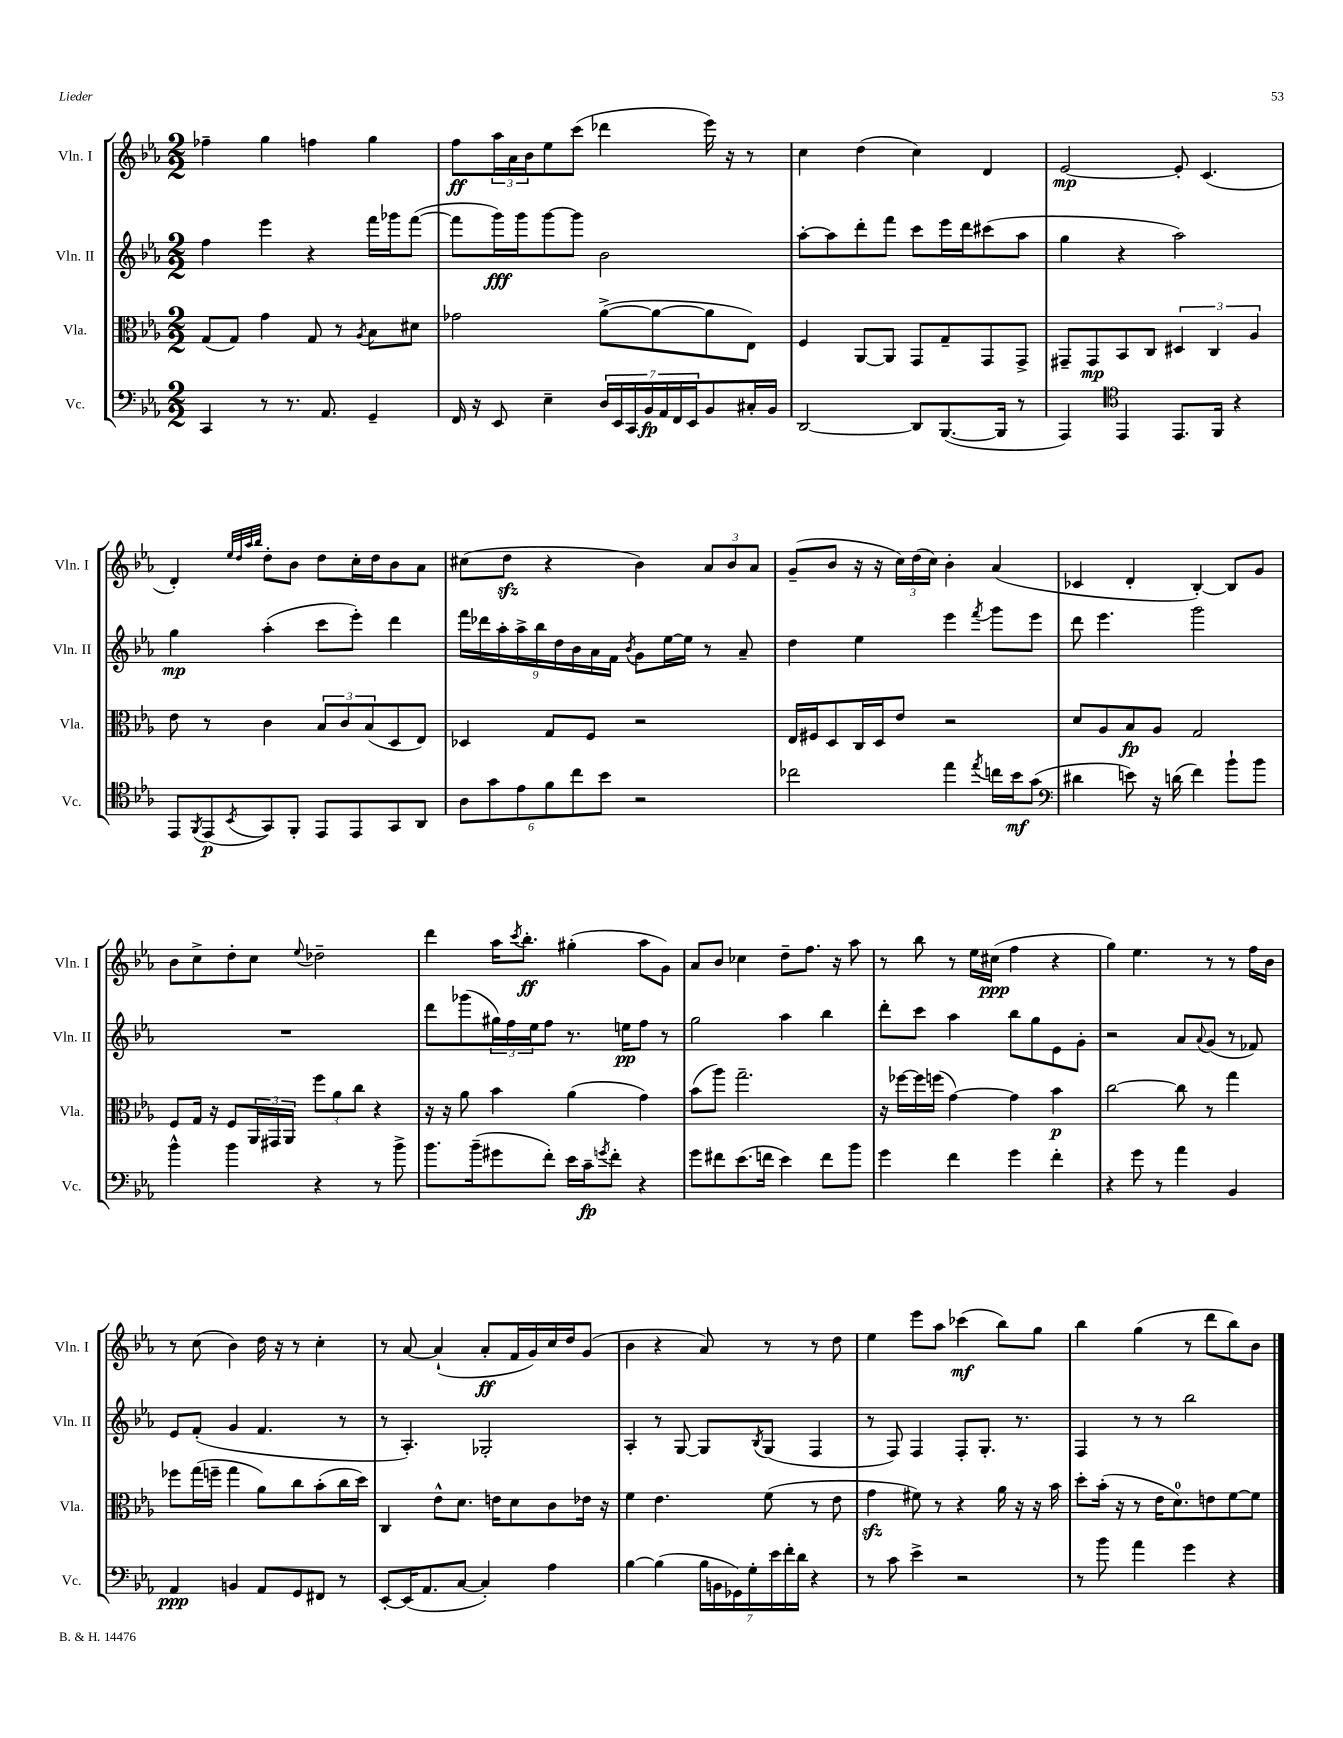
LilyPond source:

<<
\new StaffGroup <<
\new Staff = "s0" \with { instrumentName = "Vln. I" shortInstrumentName = "Vln. I" } {
    \clef treble \key ees \major \numericTimeSignature \time 2/2
    fes''4-- g''4 f''4 g''4 |
    f''8\ff \tuplet 3/2 { aes''16 aes'16 bes'16 } ees''8 c'''8( des'''4 ees'''16) r16 r8 |
    c''4 d''4( c''4) d'4 |
    ees'2~\mp ees'8-. c'4.( |
    d'4-.) \grace { ees''32 d''32 aes''32 bes''32 } d''8-. bes'8 d''8 c''16-. d''16 bes'8 aes'8 |
    cis''8( d''8\sfz r4 bes'4) \tuplet 3/2 { aes'8 bes'8 aes'8 } |
    g'8--( bes'8 r16 r16 \tuplet 3/2 { c''16) d''16( c''16) } bes'4-. aes'4( |
    ces'4 d'4-. bes4~-.) bes8 g'8 |
    bes'8 c''8-> d''8-. c''8 \appoggiatura { ees''8 } des''2-- |
    d'''4 aes''16 \acciaccatura { c'''8 } bes''8.-.\ff gis''4-.( aes''8 g'8) |
    aes'8 bes'8 ces''4 d''8-- f''8. r16 aes''8 |
    r8 bes''8 r8 ees''16 cis''16\ppp( f''4 r4 |
    g''4) ees''4. r8 r8 f''16 bes'16 |
    r8 c''8( bes'4) d''16 r16 r8 c''4-. |
    r8 aes'8~ aes'4-!( aes'8-.\ff f'16 g'16) c''16 d''16 g'8( |
    bes'4 r4 aes'8) r8 r8 d''8 |
    ees''4 ees'''8 aes''8 ces'''4\mf( bes''8) g''8 |
    bes''4 g''4( r8 d'''8 bes''8) bes'8 \bar "|." |
}
\new Staff = "s1" \with { instrumentName = "Vln. II" shortInstrumentName = "Vln. II" } {
    \clef treble \key ees \major \numericTimeSignature \time 2/2
    f''4 ees'''4 r4 f'''16 ges'''16 f'''8~( |
    f'''8 g'''16\fff) g'''16 g'''8~ g'''8 bes'2 |
    aes''8~-. aes''8 d'''8-. f'''8 c'''8 ees'''16 d'''16 cis'''8( aes''8 |
    g''4 r4 aes''2) |
    g''4\mp aes''4-.( c'''8 ees'''8-.) d'''4 |
    \tuplet 9/8 { f'''16 des'''16 aes''16-. aes''16-> bes''16 d''16 bes'16 aes'16 f'16 } \acciaccatura { bes'8 } g'8 ees''16~ ees''16 r8 aes'8-- |
    d''4 ees''4 ees'''4 \acciaccatura { f'''8 } g'''8 ees'''8 |
    d'''8 ees'''4. g'''2 |
    R1 |
    d'''8 ges'''8( \tuplet 3/2 { gis''16) f''16 ees''16 } f''8 r8. e''16\pp f''8 r8 |
    g''2 aes''4 bes''4 |
    d'''8-. c'''8 aes''4 bes''8 g''8 ees'8 g'8-. |
    r2 aes'8 \appoggiatura { aes'8 } g'8( r8 fes'8) |
    ees'8 f'8-.( g'4 f'4. r8 |
    r8 aes4.-.) ges2-. |
    aes4-. r8 g8~ g8 \acciaccatura { bes8 } g8( f4 |
    r8 f8) f4 f8-. g8.-. r8. |
    f4 r8 r8 bes''2 \bar "|." |
}
\new Staff = "s2" \with { instrumentName = "Vla." shortInstrumentName = "Vla." } {
    \clef alto \key ees \major \numericTimeSignature \time 2/2
    g8( g8) g'4 g8 r8 \acciaccatura { aes8 } bes8 dis'8 |
    ges'2 aes'8~->( aes'8~ aes'8 ees8) |
    f4 aes,8~ aes,8 g,8 g8-- g,8 g,8-> |
    gis,8-- gis,8\mp bes,8 c8 \tuplet 3/2 { dis4 c4 aes4 } |
    ees'8 r8 c'4 \tuplet 3/2 { bes8 c'8 bes8( } d8 ees8) |
    des4 g8 f8 r2 |
    ees16 fis16 d8 c16 d16 ees'8 r2 |
    d'8 aes8 bes8\fp aes8 g2 |
    f8 g16 r16 f8 \tuplet 3/2 { aes,16 gis,16 aes,16 } \tuplet 3/2 { f''8 aes'8 c''8 } r4 |
    r16 r16 aes'8 bes'4 aes'4( g'4) |
    bes'8( aes''8) g''2.-- |
    r16 fes''16~ fes''16 f''16( g'4~) g'4 bes'4\p |
    c''2~ c''8 r8 g''4 |
    fes''8 g''16( f''16-- g''4 aes'8) c''8 bes'8-.( c''16 d''16) |
    c4 ees'8-^ d'8. e'16 d'8 c'8 ees'16 r16 |
    f'4 ees'4. f'8( r8 ees'8 |
    g'4\sfz fis'8) r8 r4 aes'16 r16 r16 bes'16 |
    d''8-. bes'16-.( r16 r8 ees'16 d'8.-0) e'8 f'8~ f'8 \bar "|." |
}
\new Staff = "s3" \with { instrumentName = "Vc." shortInstrumentName = "Vc." } {
    \clef bass \key ees \major \numericTimeSignature \time 2/2
    c,4 r8 r8. aes,8. g,4-- |
    f,16 r16 ees,8 ees4-- \tuplet 7/4 { d16 ees,16 c,16 bes,16\fp aes,16 f,16 ees,16 } bes,8 cis16-. bes,16 |
    d,2~ d,8 bes,,8.~( bes,,16 r8 |
    aes,,4) \clef tenor ees,4 ees,8. f,16 r4 |
    ees,8 \acciaccatura { f,8 } ees,8\p( \acciaccatura { bes,8 } g,8) f,8-. ees,8 ees,8 g,8 aes,8 |
    \tuplet 6/4 { aes8 g'8 ees'8 f'8 c''8 bes'8 } r2 |
    ces''2 ees''4 \acciaccatura { ees''8 } c''16 bes'16\mf g'8( |
    \clef bass dis'4 e'8) r16 d'16( f'4) bes'8-! bes'8 |
    bes'4-^ bes'4 r4 r8 bes'8-> |
    bes'8. bes'16--( gis'8 f'8-.) ees'16 c'16--\fp \acciaccatura { g'8 } f'8-. r4 |
    g'8 fis'8 ees'8.( f'16 ees'4) f'8 bes'8 |
    g'4 f'4 g'4 f'4-. |
    r4 g'8 r8 aes'4 bes,4 |
    aes,4\ppp b,4 aes,8 g,8 fis,8 r8 |
    ees,8~-. ees,16( aes,8. c8~ c4-.) aes4 |
    bes4~ bes4( \tuplet 7/4 { bes16 b,16 ges,16) g16-. ees'16 f'16-. d'16 } r4 |
    r8 c'8 ees'4-> r2 |
    r8 bes'8 aes'4 g'4 r4 \bar "|." |
}
>>
>>
\layout { \context { \Score \remove "Bar_number_engraver" } }
